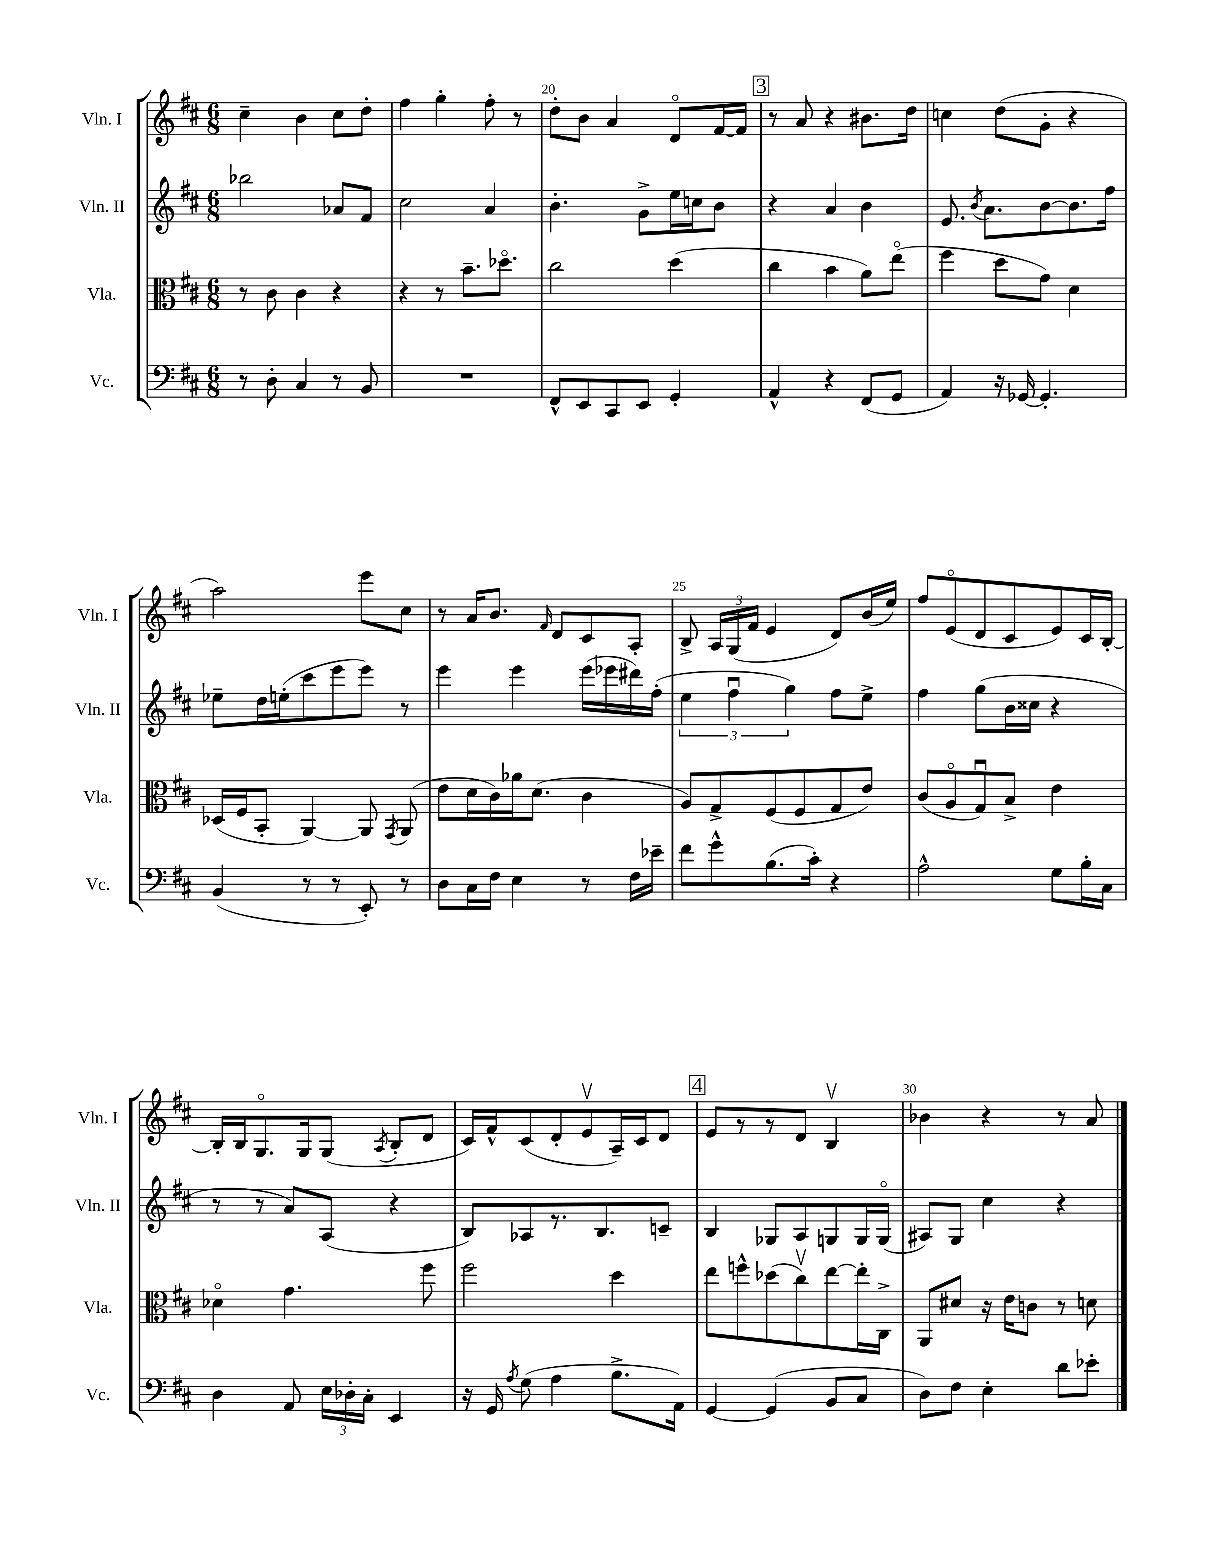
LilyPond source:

<<
\new StaffGroup <<
\new Staff = "s0" \with { instrumentName = "Vln. I" shortInstrumentName = "Vln. I" } {
    \clef treble \key d \major \numericTimeSignature \time 6/8
    \autoBeamOff cis''4-- b'4 cis''8[ d''8]-. |
    fis''4 g''4-. fis''8-. r8 |
    d''8[-. b'8] a'4 d'8[\flageolet fis'16~ fis'16] |
    \mark \markup { \box "3" } r8 a'8 r4 bis'8.[ d''16] |
    c''4 d''8[( g'8]-. r4 |
    a''2) e'''8[ cis''8] |
    r8 a'16[ b'8.] \grace { fis'16 } d'8[ cis'8 a8]-. |
    b8-> \tuplet 3/2 { a16[ g16( fis'16] } e'4 d'8[) b'16( e''16]) |
    fis''8[ e'8\flageolet( d'8 cis'8 e'8) cis'16 b16]~-. |
    b16[-. b16 g8.\flageolet g16 g8]( \acciaccatura { a8 } b8[-. d'8] |
    cis'16[) fis'16-^ cis'8( d'8-. e'8\upbow a16--) cis'16 d'8] |
    \mark \markup { \box "4" } e'8[ r8 r8 d'8] b4\upbow |
    bes'4 r4 r8 a'8 \bar "|." |
}
\new Staff = "s1" \with { instrumentName = "Vln. II" shortInstrumentName = "Vln. II" } {
    \clef treble \key d \major \numericTimeSignature \time 6/8
    \autoBeamOff bes''2 aes'8[ fis'8] |
    cis''2 a'4 |
    b'4.-. g'8[-> e''16 c''16 b'8] |
    \mark \markup { \box "3" } r4 a'4 b'4 |
    e'8. \acciaccatura { b'8 } a'8.[ b'8~ b'8. fis''16] |
    ees''8[-- d''16 e''16-.( cis'''8 e'''8 e'''8]) r8 |
    e'''4 e'''4 e'''16[( ees'''16 dis'''16) fis''16]-.( |
    \tuplet 3/2 { e''4 fis''4\downbow g''4) } fis''8[ e''8]-> |
    fis''4 g''8[( b'16 cisis''16] r4 |
    r8 r8 a'8[) a8]( r4 |
    b8[) aes8 r8. b8. c'8]-- |
    \mark \markup { \box "4" } b4 ges8[ a8 g8 g16 g16]\flageolet( |
    ais8[) g8] cis''4 r4 \bar "|." |
}
\new Staff = "s2" \with { instrumentName = "Vla." shortInstrumentName = "Vla." } {
    \clef alto \key d \major \numericTimeSignature \time 6/8
    \autoBeamOff r8 cis'8 cis'4 r4 |
    r4 r8 b'8.[-- des''8.]\flageolet |
    cis''2 d''4( |
    \mark \markup { \box "3" } cis''4 b'4 a'8[) e''8]\flageolet( |
    fis''4 d''8[ g'8]) d'4 |
    des16[( fis16 b,8]-. a,4~) a,8 \acciaccatura { g,8 } a,8( |
    e'8[ d'16 cis'16) aes'16 d'8.]( cis'4 |
    a8[) g8-> fis8( fis8 g8 e'8]) |
    cis'8[( a8\flageolet g8\downbow) b8]-> e'4 |
    des'4\flageolet g'4. fis''8 |
    fis''2 d''4 |
    \mark \markup { \box "4" } e''8[ f''8-^ des''8( cis''8\upbow) e''8~ e''16-. cis16]-> |
    a,8[ dis'8] r16 e'16[ c'8] r8 d'8 \bar "|." |
}
\new Staff = "s3" \with { instrumentName = "Vc." shortInstrumentName = "Vc." } {
    \clef bass \key d \major \numericTimeSignature \time 6/8
    \autoBeamOff r8 d8-. cis4 r8 b,8 |
    R2. |
    fis,8[-^ e,8 cis,8 e,8] g,4-. |
    \mark \markup { \box "3" } a,4-^ r4 fis,8[( g,8] |
    a,4) r16 ges,16~ ges,4.-. |
    b,4( r8 r8 e,8-.) r8 |
    d8[ cis16 fis16] e4 r8 fis16[ ees'16]-- |
    fis'8[ g'8-^ b8.( cis'16]-.) r4 |
    a2-^ g8[ b16-. cis16] |
    d4 a,8 \tuplet 3/2 { e16[ des16-. cis16]-. } e,4 |
    r16 g,16 \acciaccatura { a8 } g8( a4 b8.[-> a,16]) |
    \mark \markup { \box "4" } g,4~ g,4( b,8[ cis8] |
    d8[) fis8] e4-. d'8[ ees'8]-. \bar "|." |
}
>>
>>
\layout { \context { \Score currentBarNumber = #18 \override BarNumber.break-visibility = ##(#f #t #t) barNumberVisibility = #(every-nth-bar-number-visible 5) } }
